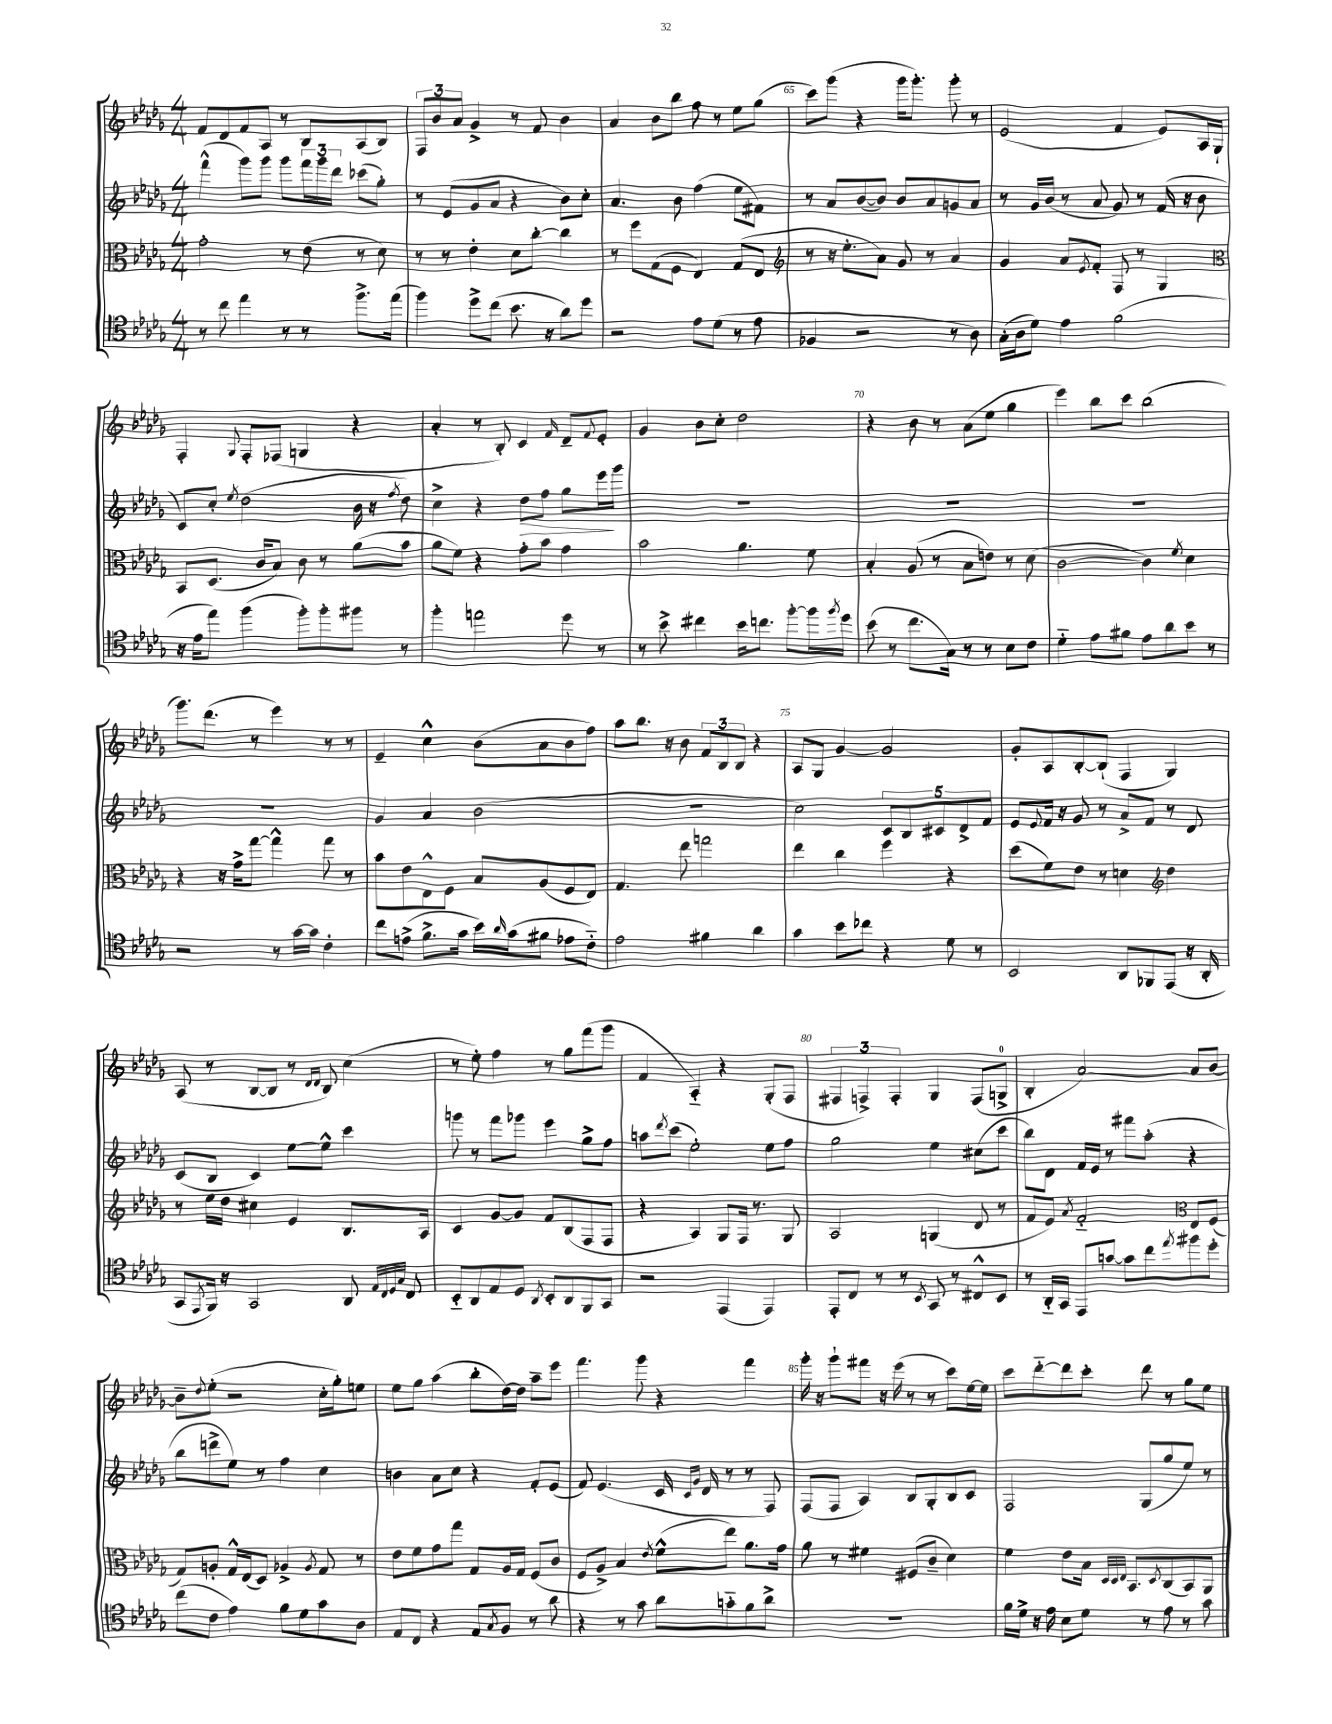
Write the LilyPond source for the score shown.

<<
\new StaffGroup <<
\new Staff = "s0" {
    \clef treble \key des \major \numericTimeSignature \time 4/4
    f'8 des'8 f'8 aes8 r8 bes8 aes8( bes8) |
    \tuplet 3/2 { f8 bes'8 aes'8 } ges'4-> r8 f'8 bes'4 |
    aes'4 bes'8 bes''8 f''8 r8 ees''8 ges''8( |
    c'''8) ges'''8( r4 ges'''16 ges'''8.-.) ges'''8-. r8 |
    ees'2( f'4 ees'8) aes16 ges16-! |
    f4-. \appoggiatura { ges8 } f8-. fes8( g4 r4 |
    aes'4-. r8 bes8-.) c'4 \grace { f'16 } des'8-- \appoggiatura { f'8 } ees'8-. |
    ges'4 bes'8 c''8-. des''2 |
    r4 bes'8 r8 aes'8( ees''8 ges''4 |
    ees'''4) bes''8 c'''8 bes''2( |
    ges'''8.) des'''8.( r8 ees'''4) r8 r8 |
    ees'4-- c''4-^ bes'8( aes'8 bes'8 f''8) |
    aes''8 bes''8. r16 bes'8 \tuplet 3/2 { f'8 bes8 bes8 } r4 |
    aes8 ges8 ges'4~ ges'2 |
    ges'8-. aes8 bes8~-. bes8-!( f4 ges4) |
    aes8( r8 bes8~ bes8 r8 \grace { des'16 des'16 } bes8) c''4( |
    r8 ees''8-.) f''4 r8 ges''8 f'''8( ges'''8 |
    f'4 aes4-_) r4 ges8-.( f8 |
    \tuplet 3/2 { fis4 f4->) f4-. } ges4 f8( g8-0-> |
    bes4-. aes'2~) aes'8 bes'8~ |
    bes'8-- \appoggiatura { des''8 } ees''8-.( r2 c''16-. ges''16-.) e''8 |
    ees''8 ges''8 aes''4( bes''8-. des''16~) des''16 aes''8-- ees'''8 |
    f'''4. ges'''8 r4 f'''4 |
    ges'''16-. r16 ges'''8-! fis'''8 r16 ees'''16( r8 r8 c'''8) ees''16~ ees''16 |
    c'''8 des'''8~-_ des'''8 c'''8-. des'''8 r8 ges''8 ees''8 \bar "|." |
}
\new Staff = "s1" {
    \clef treble \key des \major \numericTimeSignature \time 4/4
    f'''4-^( ges'''8) ges'''8 ges'''8 \tuplet 3/2 { f'''16 ges'''16 des'''16 } ces'''8( ges''8-.) |
    r8 ees'8( ges'8 aes'8 r4 bes'8) c''8-. |
    aes'4. bes'8 f''4( ees''8 fis'8) |
    r8 aes'8 bes'8~( bes'8) bes'8 aes'8 g'8 aes'8 |
    r8 ges'16 bes'16( r8 aes'8 ges'8) r8 f'16( r16 bes'8 |
    c'8) c''8-. \acciaccatura { ees''8 } des''2( bes'16 r16 \acciaccatura { f''8 } des''8) |
    c''4-> r4 des''8\> f''8 ges''8 ees'''16\! ges'''16 |
    R1 |
    R1 |
    R1 |
    R1 |
    ges'4 aes'4 bes'2( |
    R1 |
    c''2) \tuplet 5/4 { c'8 bes8 cis'8 des'8-> f'8 } |
    ees'8 \appoggiatura { ees'8 } f'16 r16 ges'8 r8 aes'8-> f'8 r8 des'8 |
    c'8( bes8 c'4) ees''8~ ees''8-^ c'''4 |
    g'''8 r8 f'''8 ges'''8 ees'''4 ges''8-> f''8 |
    a''8 \acciaccatura { des'''8 } c'''8( ees''2-.) ees''8 f''8 |
    ges''2 ees''4 cis''8( c'''8 |
    bes''8) des'8 f'16 ees'16 r8 fis'''8 aes''8-.( r4 |
    bes''8 d'''8-> ees''8) r8 f''4 c''4 |
    b'4 aes'8 c''8 r4 f'8-. ees'8( |
    f'8) ees'4.( c'16 \grace { c'16 ges'16 } des'16 r8 r8 f8) |
    f8( f8 aes4) bes8 ges8-. bes8 c'8 |
    f2 ges8( ges''8 ees''8) r8 \bar "|." |
}
\new Staff = "s2" {
    \clef alto \key des \major \numericTimeSignature \time 4/4
    ges'2-. r8 ees'8( r8 des'8) |
    r8 r8 ees'4-. des'8 c''8~-. c''4 |
    r8 f''8 ges8( f8 ees4) ges8( ees8 |
    \clef treble r8 r16 ees''8.-. aes'8) ges'8 r8 aes'4 |
    ges'4 aes'8 \acciaccatura { ees'8 } f'8-. f8 r8 ges4 |
    \clef alto bes,8 des8.( c'16 bes8) c'8 r8 aes'8( bes'8 |
    aes'8 f'8) r4 ges'8-. bes'8 ges'4 |
    bes'2 aes'4. f'8 |
    bes4-. aes8( r8 bes8 e'8) r8 des'8( |
    c'2~ c'4) \acciaccatura { f'8 } des'4 |
    r4 r16 ges'16-> ges''8~ ges''4-^ ges''8 r8 |
    bes'8 ees'8 ees8-^ f8 bes8 aes8( f8 ees8) |
    ges4. ees''8 g''2 |
    ees''4 c''4 f''4 r4 |
    des''8( f'8) ees'8 r8 d'4 \clef treble des''4 |
    r8 ees''16 des''16 cis''4 ees'4 bes8. aes16 |
    c'4 ges'8~ ges'8 f'8 bes8( f8 f8 |
    r4 aes4) ges8 f16 r8. ges8 |
    aes2 g4( des'8 r8 |
    f'8 ees'8) \acciaccatura { aes'8 } f'2-_ \clef alto ees8 f8( |
    ges8) a8-. ges16-^ ees16( des8) aes4-> \acciaccatura { aes8 } ges8 r8 |
    ees'8 f'8 ges'8 ges''8 ges8 aes16 ges16 f8( c'8 |
    f8 aes8->) bes4 \acciaccatura { ees'8 } f'8-^( ees''8) aes'8. ges'16 |
    aes'8 r8 fis'4 fis8( c'8-- des'4) |
    f'4 ees'8 bes16 \grace { des32 des32 ees32 } bes,8. \acciaccatura { des8 } c8( bes,8) aes,8 \bar "|." |
}
\new Staff = "s3" {
    \clef tenor \key des \major \numericTimeSignature \time 4/4
    r8 c''8 ees''4 r8 r8 f''8.-> ees''16( |
    f''4) des''8-> c''8( bes'8. r16 aes'8) des''8 |
    r2 ees'8 des'8( r8 ees'8 |
    fes4 r2 r8 aes8) |
    ges16-.( aes16 des'8) ees'4 f'2( |
    r16 ees'16 ees''8) f''4( f''8-.) f''8-. fis''8 r8 |
    f''4-. e''2 des''8 r8 |
    r8 bes'8-> cis''4 bes'16 c''8. f''8~-. f''16 \acciaccatura { f''8 } des''16 |
    bes'8( r8 c''8. ges16) r8 r8 bes8 c'8 |
    des'4-_ ees'8 fis'8 ees'8 aes'8 bes'8 r8 |
    r2 r8 ges'16~ ges'16 c'4-. |
    c''8 e'8->( f'8.-> ges'16 bes'16) \grace { aes'16 } ges'16( fis'8 ees'8 c'8-_) |
    ees'2 fis'4 aes'4 |
    ges'4 bes'8 ces''8 r4 des'8 r8 |
    bes,2 aes,8 fes,8 ees,8( r16 aes,16-. |
    ges,8 \acciaccatura { ees,8 } f,16) r16 ges,2 aes,8 \grace { ees32 c32 des32 ges32 } c8 |
    bes,8-_ aes,8 ees8 des8 \acciaccatura { aes,8 } bes,8-. aes,8 f,8 ges,8 |
    r2 ees,4( ees,4) |
    ees,8-. c8 r8 r8 \acciaccatura { bes,8 } ges,8 r8 cis8-^ bes,8 |
    r8 aes,16-_ ges,16 ees,8 g'8~ g'8 c''8 \acciaccatura { ees''8 } fis''8 des''8-. |
    c''8( c'8 ees'4) f'8 des'8 ges'8 aes8 |
    ees8 c8 r4 ees8 \acciaccatura { ges8 } f8 r8 aes'8 |
    r4 r8 ges'8 aes'8 g'8-_ f'8 aes'8-> |
    R1 |
    f'16 des'16-> r16 ees'16 bes8 des'8 r8 ees'8 r8 ges'8 \bar "|." |
}
>>
>>
\layout { \context { \Score currentBarNumber = #62 \override BarNumber.break-visibility = ##(#f #t #t) barNumberVisibility = #(every-nth-bar-number-visible 5) } }
